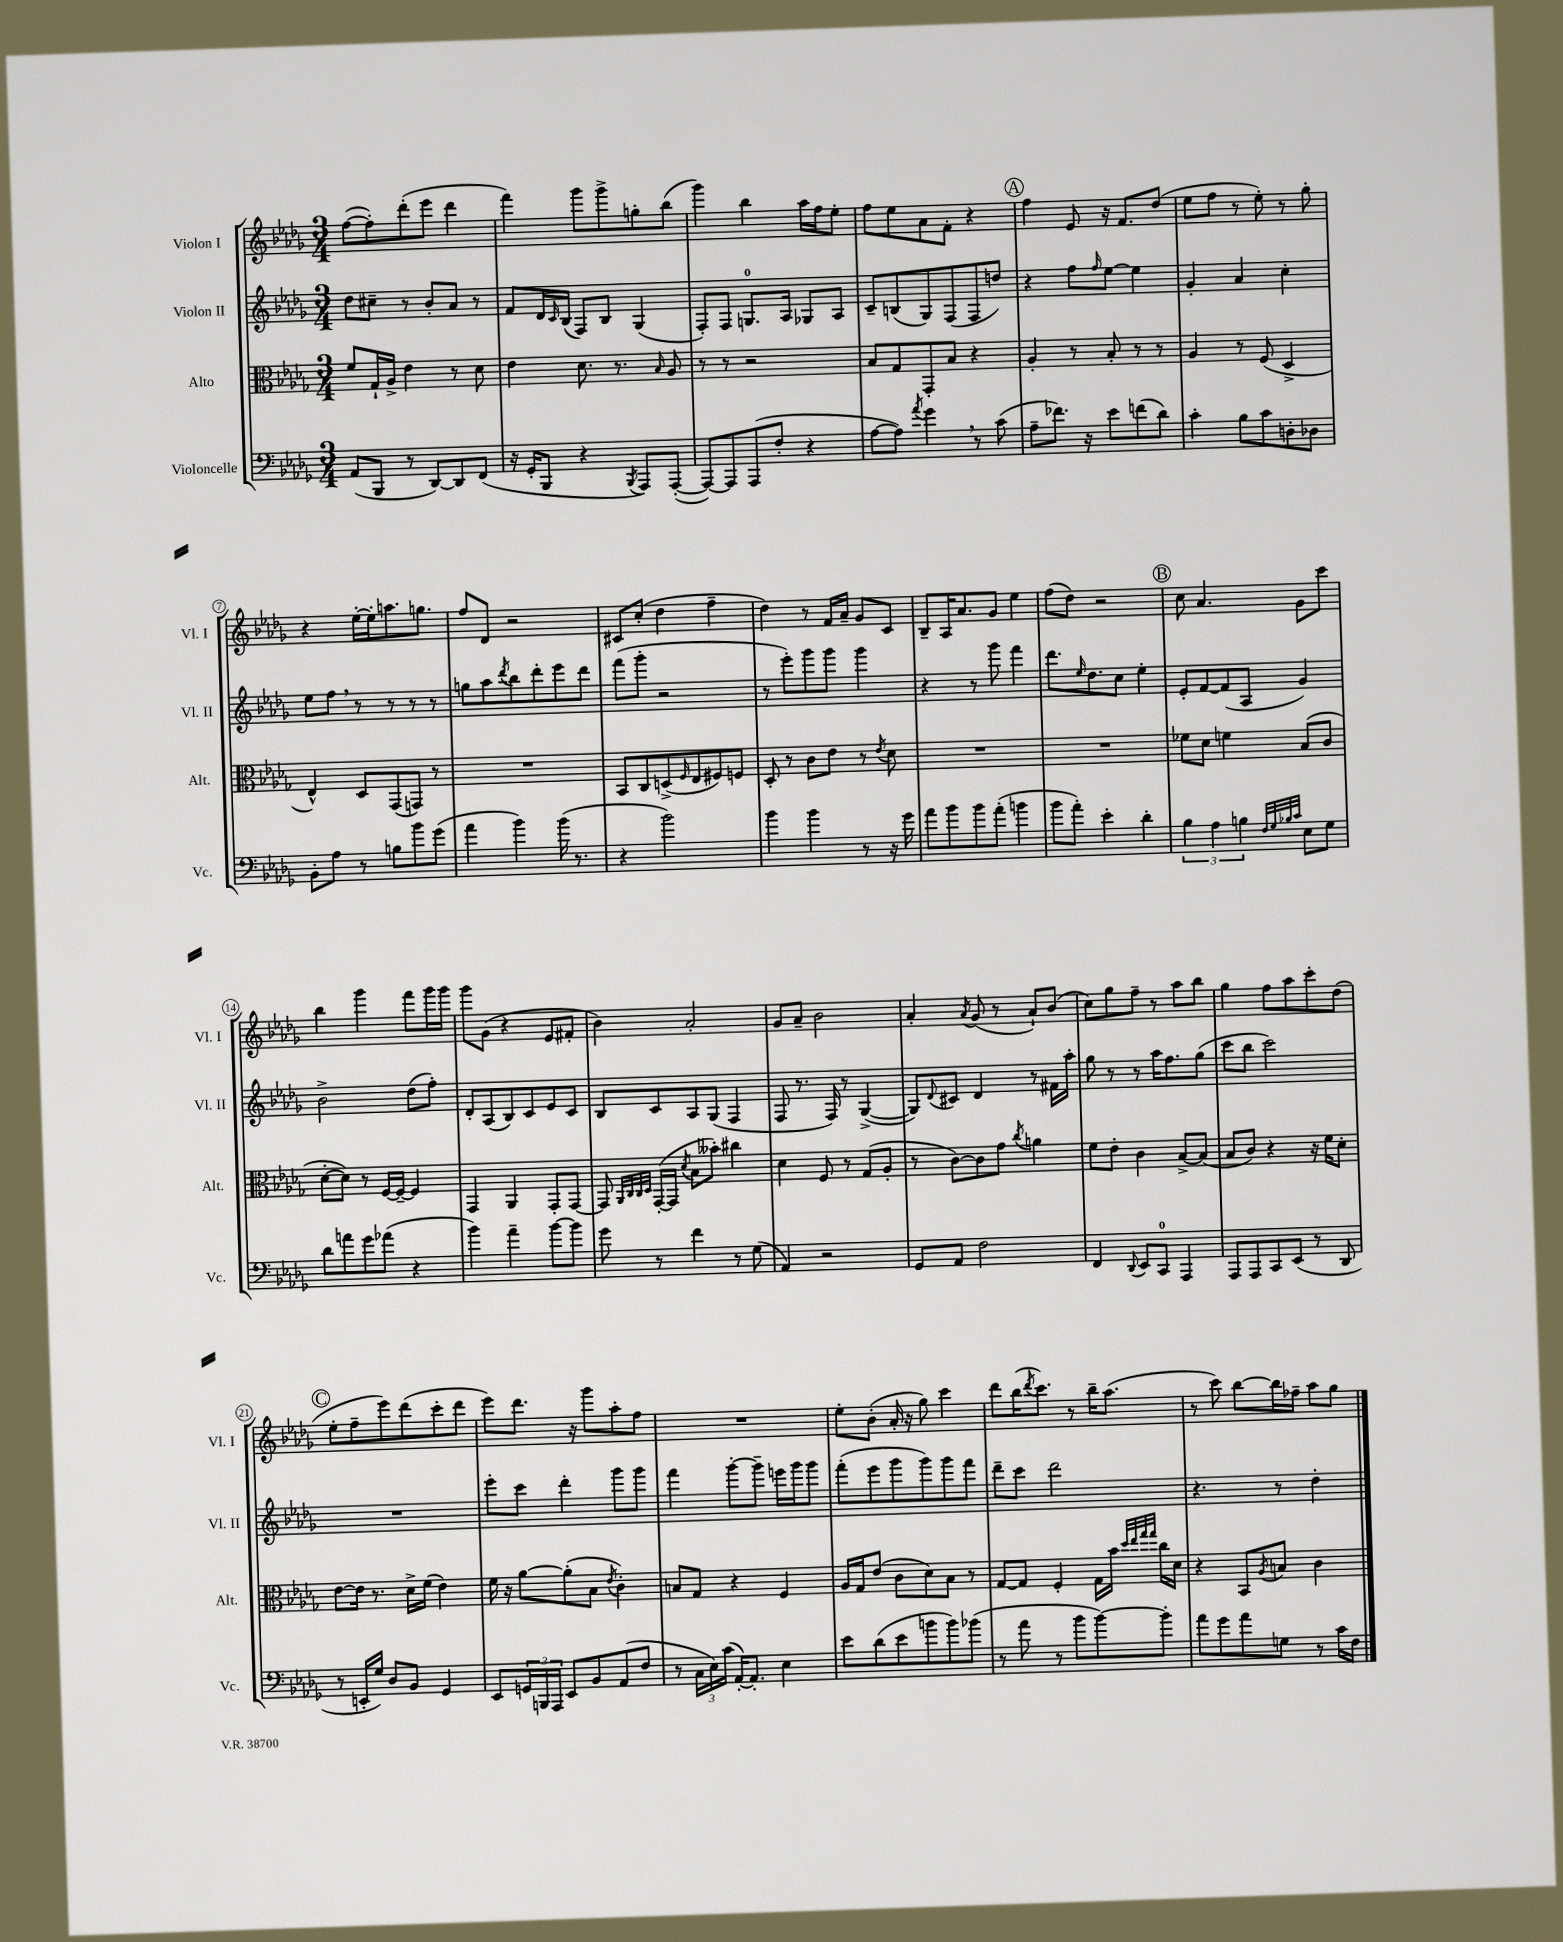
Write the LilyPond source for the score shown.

<<
\new StaffGroup <<
\new Staff = "s0" \with { instrumentName = "Violon I" shortInstrumentName = "Vl. I" } {
    \clef treble \key des \major \numericTimeSignature \time 3/4
    f''8~( f''8-.) des'''8-.( ees'''8 des'''4 |
    f'''4) ges'''8 ges'''8-> g''8-. bes''8( |
    ges'''4) bes''4 aes''16 f''16 ees''8-. |
    f''8 ees''8 aes'8 f'8-. r4 |
    \mark \markup { \circle "A" } f''4 ees'8 r16 f'8. des''8( |
    ees''8 f''8 r8 ees''8-.) r8 ges''8-. |
    r4 ees''16~-. ees''16-. a''8. g''8. |
    f''8 des'8 r2 |
    cis'8 c''8-.( des''4 f''4-- |
    des''4) r8 f'16 aes'16-- ges'8 c'8 |
    bes8-- aes16 aes'8. ges'8 ees''4 |
    f''8( des''8) r2 |
    \mark \markup { \circle "B" } c''8 aes'4. ges'8 c'''8 |
    bes''4 ges'''4 f'''8 ges'''16 ges'''16 |
    ges'''8 ges'8( r4 ees'8 fis'8-. |
    bes'4) aes'2-. |
    ges'8 aes'8-- bes'2 |
    aes'4-. \acciaccatura { aes'8 } ges'8( r8 aes'8-!) bes'8( |
    c''8) ges''8 f''8-- r8 aes''8 bes''8 |
    ges''4 f''8 aes''8 c'''8-. des''8( |
    \mark \markup { \circle "C" } ees''8-. f''8-- ees'''8) des'''8( c'''8-. des'''8 |
    ees'''8) des'''8. r16 ges'''8 aes''8-. f''8 |
    R2. |
    ees''8-. bes'8-.( aes'16-. r16 ges''8) c'''4 |
    des'''8 bes''16( \acciaccatura { des'''8 } c'''8.) r8 bes''16-- aes''8.( |
    r8 c'''8) bes''8~ bes''16 fes''16-- aes''8 ges''8 \bar "|." |
}
\new Staff = "s1" \with { instrumentName = "Violon II" shortInstrumentName = "Vl. II" } {
    \clef treble \key des \major \numericTimeSignature \time 3/4
    des''8 cis''8-- r8 bes'8-. aes'8 r8 |
    f'8 des'16 \grace { c'16 } bes16( f8) bes8 ges4( |
    f8-.) f8 g8.-0 aes16 ges8 aes8 |
    c'8-- b8( ges8) f8( f8 d''8) |
    \mark \markup { \circle "A" } r4 f''8 \grace { f''16 } ees''8~ ees''4 |
    ges'4-. aes'4 c''4-. |
    ees''8 f''8 \breathe r8 r8 r8 r8 |
    g''8 aes''8 \acciaccatura { des'''8 } bes''8 des'''8-. ees'''8 des'''8 |
    f'''8( ges'''8-. r2 |
    r8 ees'''8-.) ges'''8 ges'''8 ges'''4 |
    r4 r8 ges'''8 f'''4 |
    des'''8. \grace { ees''16 } des''8. c''8 ees''4-. |
    \mark \markup { \circle "B" } ees'8-. f'8~ f'8( aes8 ges'4) |
    bes'2-> des''8( f''8-.) |
    des'8-. aes8( bes8) c'8 ees'8 c'8 |
    bes8 c'8 aes8 ges8( f4 |
    f8 r8. f16) r8 ges4~->( |
    ges8) \appoggiatura { des'8 } cis'8 des'4 r8 fis'16 aes''16-. |
    ges''8 r8 r8 aes''16 f''8. ges''8( |
    c'''8 bes''8 c'''2) |
    \mark \markup { \circle "C" } R2. |
    ees'''8-. c'''8 des'''4-. ges'''8 ges'''8 |
    f'''4 ges'''8~-. ges'''8-- e'''16 ges'''16 ges'''8 |
    f'''8-.( ees'''8 ges'''8 ges'''8) ges'''8 f'''8 |
    des'''8-- c'''8 des'''2 |
    r4. r8 des''4-. \bar "|." |
}
\new Staff = "s2" \with { instrumentName = "Alto" shortInstrumentName = "Alt." } {
    \clef alto \key des \major \numericTimeSignature \time 3/4
    f'8 ges16-! aes16-> ees'4 r8 des'8 |
    ees'4 des'8. r8. \grace { bes16 } aes8 |
    r8 r8 r2 |
    bes8 ges8 ges,8-. bes8 r4 |
    \mark \markup { \circle "A" } aes4-. r8 bes8-. r8 r8 |
    aes4 r8 f8( des4-> |
    ees4-^) des8 ges,8( g,8) r8 |
    R2. |
    bes,8 c8 d8->( \grace { f16 } ees8 fis8) f8 |
    des8-. r8 c'8 ees'8 r8 \acciaccatura { ees'8 } des'8 |
    R2. |
    R2. |
    \mark \markup { \circle "B" } fes'8 des'8 f'4 bes8( c'8 |
    des'8~-. des'8) r8 f16~ f16~-- f4 |
    ges,4 aes,4 ges,8-. ges,8~ |
    ges,8 \grace { aes,32 c32 c32 des32 } ges,16~-.( ges,16 \acciaccatura { des'8 } bes8 beses'8-.) cis''4 |
    des'4 f8 r8 ges8( aes8-. |
    r8 c'8~) c'8 ges'8 \acciaccatura { c''8 } a'4 |
    f'8 ees'8-. c'4 bes8~-> bes8( |
    bes8 c'8) r4 r16 f'16 des'8-. |
    \mark \markup { \circle "C" } ees'8~ ees'16 r8. des'16-> f'16( ees'4) |
    f'16 r16 aes'8~ aes'8-.( bes8 \acciaccatura { ees'8 } c'4-.) |
    b8 ges8 r4 f4 |
    aes16 ges16 ees'8( c'8 des'8) bes8 r8 |
    ges8~ ges8 f4-. ges16 bes'16 \grace { des''32 ees''32 ges''32 ges''32 } c''16 des'16 |
    r4 bes,8 \acciaccatura { aes8 } b8 c'4 \bar "|." |
}
\new Staff = "s3" \with { instrumentName = "Violoncelle" shortInstrumentName = "Vc." } {
    \clef bass \key des \major \numericTimeSignature \time 3/4
    aes,8( bes,,8 r8 des,8~) des,8 f,8( |
    r16 ges,16-. bes,,8 r4 \acciaccatura { bes,,8 } aes,,8) aes,,8~-.( |
    aes,,8~) aes,,8 aes,,8( f8-. r4 |
    aes8~ aes8) \acciaccatura { aes'8 } ges'4 \breathe r8 c'8( |
    \mark \markup { \circle "A" } aes8-- fes'8.) r16 ees'8 f'8( des'8) |
    c'4-. bes8 c'8 d8-. des8 |
    bes,8-. aes8 r8 b8 bes'8 ges'8( |
    aes'4 bes'4) bes'16( r8. |
    r4 bes'2) |
    bes'4 bes'4 r8 r16 ges'16 |
    aes'8 bes'8 bes'8 aes'8-.( b'4 |
    bes'8 aes'8-.) ees'4-. des'4-. |
    \mark \markup { \circle "B" } \tuplet 3/2 { bes4 aes4 b4 } \grace { f32 ges32 bes32 c'32 } ees8 ges8 |
    des'8 a'8 ges'8 aes'8( r4 |
    bes'4) aes'4-- bes'8~ bes'8 |
    ges'8 r8 f'4 r8 ges8( |
    aes,4) r2 |
    ges,8 aes,8 f2 |
    f,4 \appoggiatura { des,8 } ees,8 c,8-0 aes,,4 |
    aes,,8 aes,,8 c,8 ees,8( r8 des,8 |
    \mark \markup { \circle "C" } r8 e,16-. ges16) des8 bes,8 ges,4 |
    ees,8 \tuplet 3/2 { g,16 b,,16 aes,,16 } ees,8 bes,8 aes,8( f8 |
    r8 \tuplet 3/2 { c16 ees16) c'16( } aes,16~-.) aes,8.-. ees4 |
    ees'8 des'8( ees'8 b'8 b'8) bes'8( |
    r8 aes'8 r8 bes'8 bes'8~) bes'8-. |
    aes'8 ges'8 aes'8 g8 r8 c'16 f16 \bar "|." |
}
>>
>>
\layout { \context { \Score \override BarNumber.stencil = #(make-stencil-circler 0.1 0.3 ly:text-interface::print) } }
